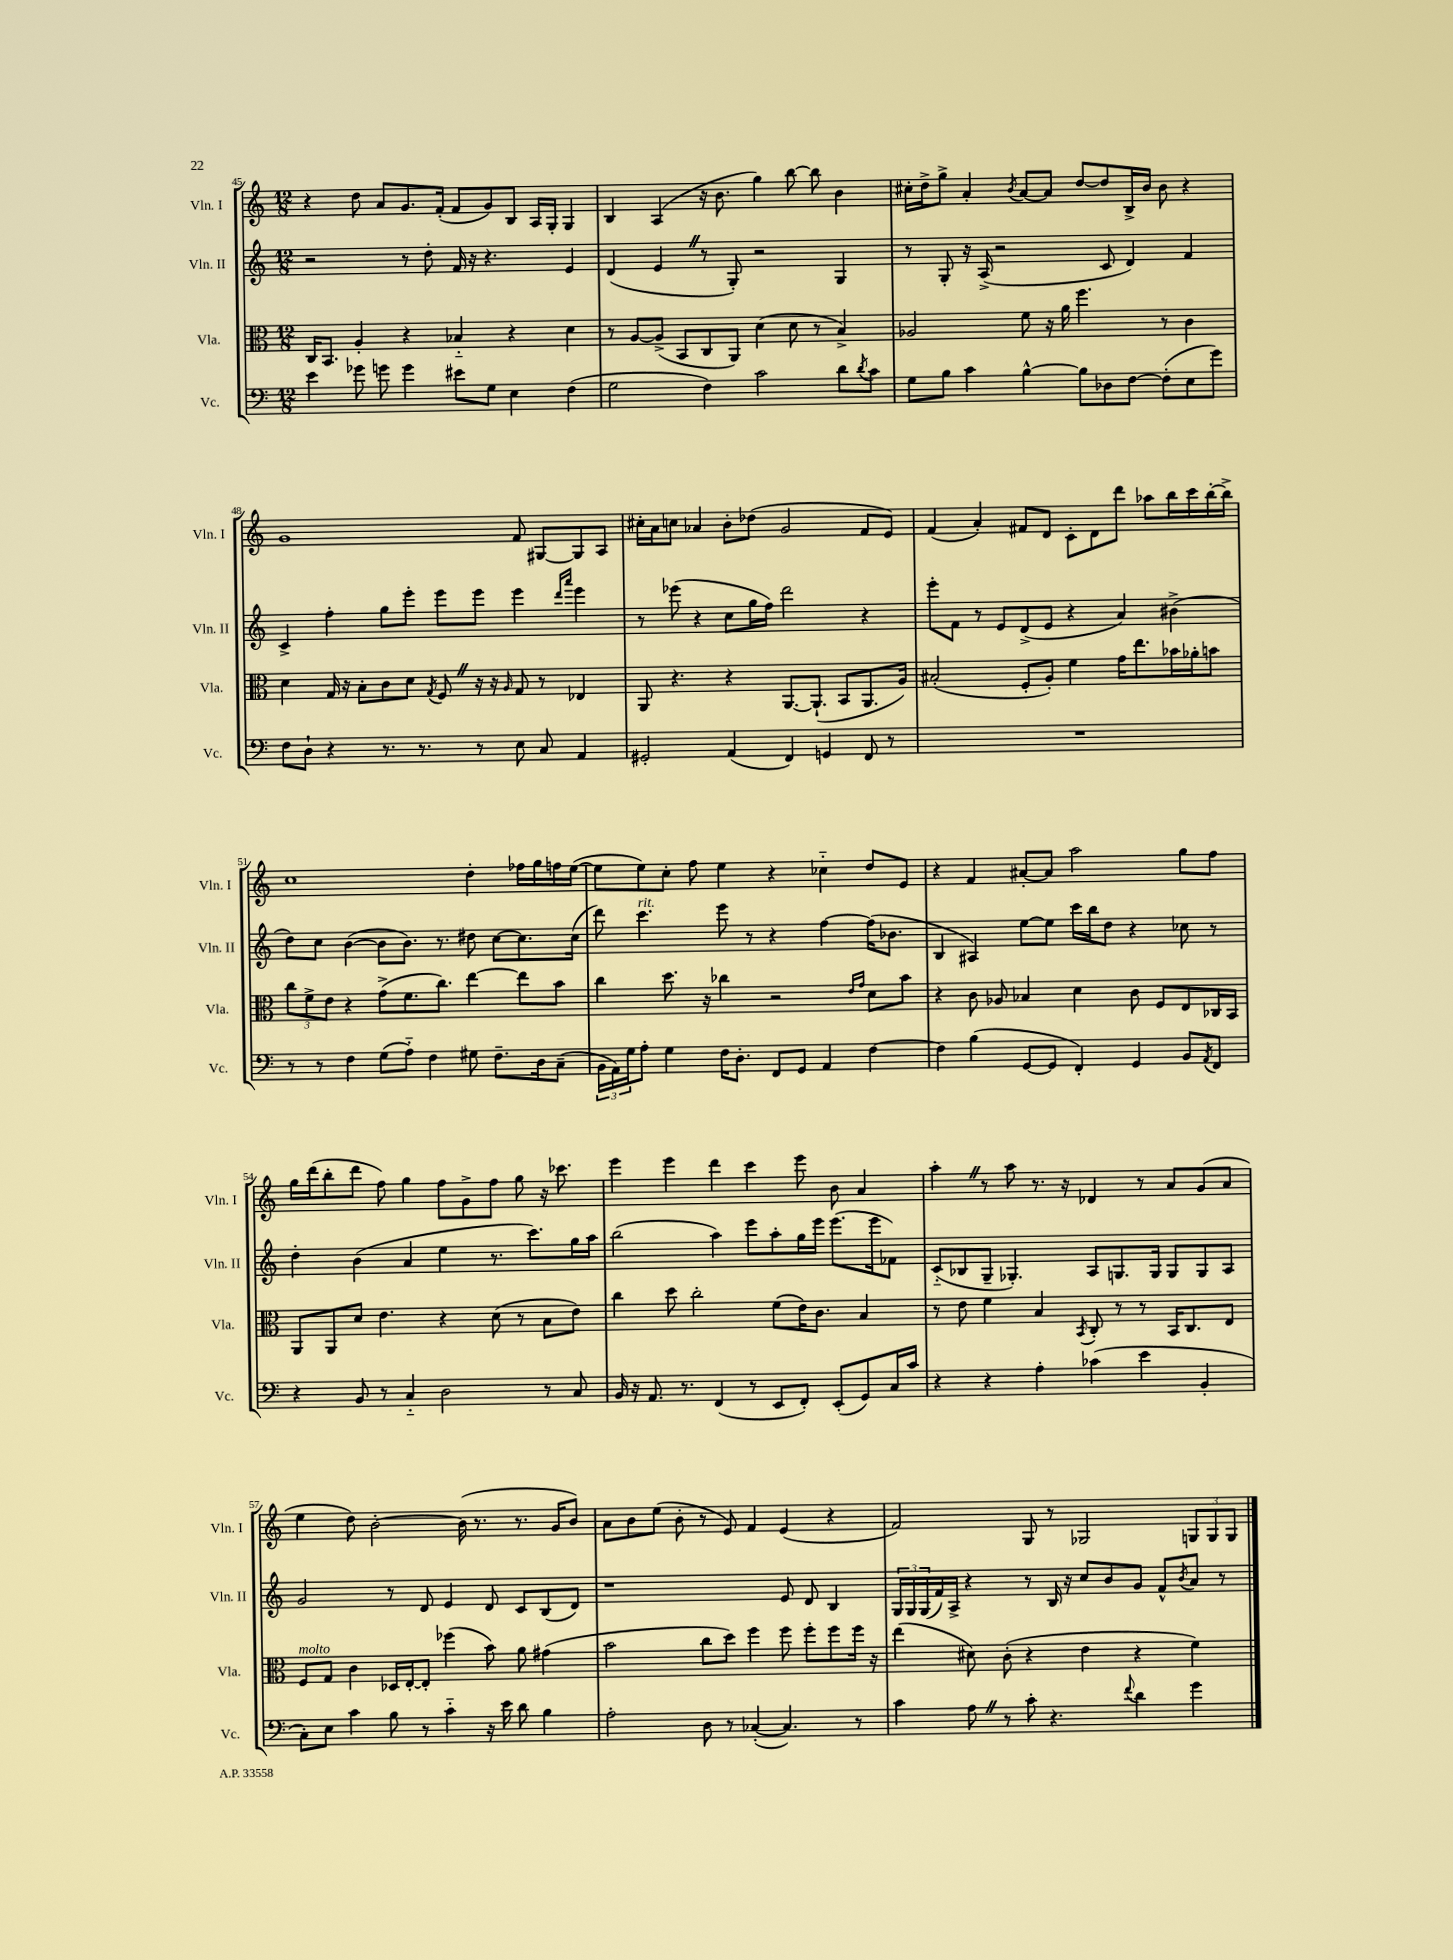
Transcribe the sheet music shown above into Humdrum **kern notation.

**kern	**kern	**kern	**kern
*staff4	*staff3	*staff2	*staff1
*clefF4	*clefC3	*clefG2	*clefG2
*k[]	*k[]	*k[]	*k[]
*M12/8	*M12/8	*M12/8	*M12/8
4e\	16C/LK	2r	4r
.	8.BB/J	.	.
8g-\	4A'/	.	8dd\
8g\	.	.	8a/L
4g\	4r	8r	8.g/
.	.	8dd'\	.
.	.	.	(16f'/Jk
8e#\L	4B-'~/	16f/	8f/L
.	.	16r	.
8G\J	.	4.r	8g/)
4E\	4r	.	8B/J
.	.	.	16A/LL
.	.	.	16G'/JJ
(4F\	4d\	4e/	4G/
=	=	=	=
2G\	8r	(4d/	4B/
.	[8A/L	.	.
.	(8A^/]J	4e/	(4A/
.	8BB/L	.	.
4F\)	8C/	8r	16r
.	.	.	8.b\
.	8AA/J)	8G'/)	.
2c\	(4d\	2r	4gg\)
.	8d\	.	[8bb\
.	8r	.	8bb\]
8d\L	4B^/)	4G/	4b\
8qd/	.	.	.
8c\J	.	.	.
=	=	=	=
8G\L	2A-/	8r	16cc#'\LL
.	.	.	16dd^\J
8B\J	.	8G'/	8gg^\J
4c\	.	16r	4a'/
.	.	(16A^/	.
.	.	2r	.
.	.	.	8qb/
[4B^^\	8f\	.	[8a/L
.	16r	.	8a/]J
.	16a\	.	.
8B\]L	4.ff\	.	[8dd/L
8D-\	.	8c/	8dd/]
[8F\J	.	4d/)	16B^/L
.	.	.	16b/JJ
(8F'\]L	8r	.	8b\
8E\	4c\	4f/	4r
8g\J)	.	.	.
=	=	=	=
8F\L	4d\	4c^/	1g
8D`\J	.	.	.
4r	16G/	4ff'\	.
.	16r	.	.
.	8B'\L	.	.
8.r	8c\	8gg\L	.
.	8d\J	8eee'\J	.
8.r	.	.	.
.	8qG/	.	.
.	8F/	8eee\L	.
8r	16r	8eee\J	.
.	16r	.	.
.	16qqA/	.	.
8E\	8G/	4eee\	8f/
8C/	8r	.	[8G#/L
.	.	16qqddd/LL	.
.	.	16qqaaa/JJ	.
4AA/	4E-/	4eee\	8G#/]
.	.	.	8A/J
=	=	=	=
2GG#'/	8AA/	8r	16cc#'\LL
.	.	.	16a\J
.	4.r	(8eee-\	8cc\J
.	.	4r	4a-/
(4AA/	4r	8cc\L	8b'\L
.	.	16gg\L	(8dd-\J
.	.	16ff\JJ)	.
4FF/)	[8.AA/L	2ddd\	2g/
.	(8.AA`/]J	.	.
4GG/	.	.	.
.	8BB/L	.	.
8FF/	8.AA/	4r	8f/L
8r	.	.	8e/J)
.	16A/Jk)	.	.
=	=	=	=
1.r	(2B#'/	8eee'\L	(4f/
.	.	8f\J	.
.	.	8r	4a'/)
.	.	8e/L	.
.	8F'/L	(8d^/	8f#/L
.	8A'/J)	8e/J	8d/J
.	4f\	4r	8c'\L
.	.	.	8d\
.	16g\LK	4a/)	8ddd\J
.	8.ee\	.	.
.	.	.	8aa-\L
.	16b-\L	(4b#^\	16bb\L
.	16a-'\J	.	16ccc\
.	8b\J	.	[16bb'\
.	.	.	16bb^\]JJ
=	=	=	=
8r	12cc\L	8dd\L)	1cc
.	12f^\	.	.
8r	.	8cc\J	.
.	12e\J	.	.
4F\	4r	([4b\	.
(8G\L	(8g^\L	8b\]L	.
8A'~\J)	8.f\	8.b\J)	.
4F\	.	.	.
.	8.cc\J)	8.r	.
8G#\	[4ee\	8dd#\	4dd'\
8.F~\L	.	[8cc\L	.
.	8ee\]L	8.cc\]	16ff-\LL
16D\k	.	.	16gg\
(8C~\J	8b\J	.	16ff\
.	.	(16cc\Jk	([16ee\JJ
=	=	=	=
24BB\LL	4cc\	8ddd\)	8ee\]L
24AA\)	.	.	.
24G\J	.	.	.
8A'\J	.	4.ccc\	8ee\)
4G\	8.dd\	.	8cc'\J
.	.	.	8ff\
.	16r	.	.
16F\LK	4cc-\	8eee\	4ee\
8.D'\J	.	.	.
.	.	8r	.
8FF/L	2r	4r	4r
8GG/J	.	.	.
4AA/	.	[4ff\	4cc-'~\
.	16qqe/LL	.	.
.	16qqg/JJ	.	.
[4F\	8d\L	(16ff\]LK	8dd/L
.	.	8.b-\J	.
.	8b\J	.	8e/J
=	=	=	=
4F\]	4r	4B/	4r
(4B\	8c\	4A#/)	4f/
.	8A-/	.	.
[8GG/L	4B-/	[8ee\L	[8a#'/L
8GG/]J	.	8ee\]J	8a#/]J
4FF'/)	4d\	16ccc\LL	2aa\
.	.	16bb\J	.
.	.	8dd\J	.
4GG/	8c\	4r	.
.	8F/L	.	.
8BB/L	8E/	8cc-\	8gg\L
8qAA/	.	.	.
8FF/J	16C-/L	8r	8ff\J
.	16BB/JJ	.	.
=	=	=	=
4r	8AA/L	4dd'\	16gg\LL
.	.	.	(16ddd\J
.	8AA/	.	8bb'\
8BB/	8d/J	(4b\	8ddd\J
8r	4.e\	.	8ff\)
4C'~/	.	4a/	4gg\
2D\	4r	4ee\	8ff\L
.	.	.	8g^\
.	(8d\	8.r	8ff\J
.	8r	.	8gg\
.	.	8.ccc\L)	.
8r	8B\L	.	16r
.	.	.	8.ccc-\
8C/	8e\J)	16gg\L	.
.	.	16aa\JJ	.
=	=	=	=
16BB/	4cc\	(2bb\	4eee\
16r	.	.	.
8.AA/	.	.	.
.	8dd\	.	4eee\
8.r	.	.	.
.	2cc'\	.	.
(4FF/	.	4aa\)	4ddd\
8r	.	8eee\L	4ccc\
8EE/L	(8f\L	8aa'\	.
8FF'/J)	16e\K)	16gg\L	8eee\
.	8.c\J	16eee\JJ	.
(8EE'/L	.	(8.eee\L	8b\
8GG/)	4B/	.	4a/
.	.	16eee\k	.
16C/L	.	8f-\J)	.
16c/JJ	.	.	.
=	=	=	=
4r	8r	(8c'~/L	4aa'\
.	8e\	8B-/	.
4r	4f\	8G~/J	8r
.	.	4.G-'/)	8aa\
4A'\	4B/	.	8.r
.	.	.	16r
.	8qBB/	.	.
(4c-\	8C'/	8A/L	4d-/
.	8r	8.G/	.
4e\	8r	.	8r
.	.	16G/Jk	.
.	16BB/LK	8G/L	8a/L
.	8.C/	.	.
4BB'/	.	8G/	(8g/
.	8E/J	8A/J	8a/J
=	=	=	=
8C'\L)	8F/L	2g/	4ee\
8E\J	8G/J	.	.
4c\	4c\	.	8dd\)
.	.	.	[2b'\
8B\	16D-/LL	8r	.
.	[16E'/J	.	.
8r	8E'/]J	8d/	.
4c'~\	(4ff-\	4e/	.
.	.	.	(16b\]
.	.	.	8.r
16r	8b\)	8d/	.
16e\	.	.	.
8d\	8a\	8c/L	8.r
4B\	(4g#\	(8B/	.
.	.	.	16g/LK
.	.	8d/J)	8b/J)
=	=	=	=
2A'\	2b\	1r	8a\L
.	.	.	8b\
.	.	.	(8ee\J
.	.	.	8b'\
8D\	8cc\L	.	8r
8r	8dd\J)	.	8e/)
([4C-'/	4ff\	.	4f/
4.C-/])	8ff\	8e/	(4e/
.	8ff'\L	8d/	.
.	8ff\	4B/	4r
8r	16ff\Jk	.	.
.	16r	.	.
=	=	=	=
4c\	(4ee\	24G/LL	2f/)
.	.	24G/	.
.	.	(24G/	.
.	.	16f/)	.
.	.	16A^/JJ	.
8A\	8d#\)	4r	.
8r	(8c'\	.	.
8c'\	4r	8r	8G/
4.r	.	16B/	8r
.	.	16r	.
.	4e\	8cc/L	2G-/
.	.	8b/	.
8qqf/	.	.	.
4d\	4r	8g/J	.
.	.	8f^^/L	.
.	.	8qb/	.
4g\	4f\)	8a/J	12G/L
.	.	.	12G/
.	.	8r	.
.	.	.	12G/J
==	==	==	==
*-	*-	*-	*-
